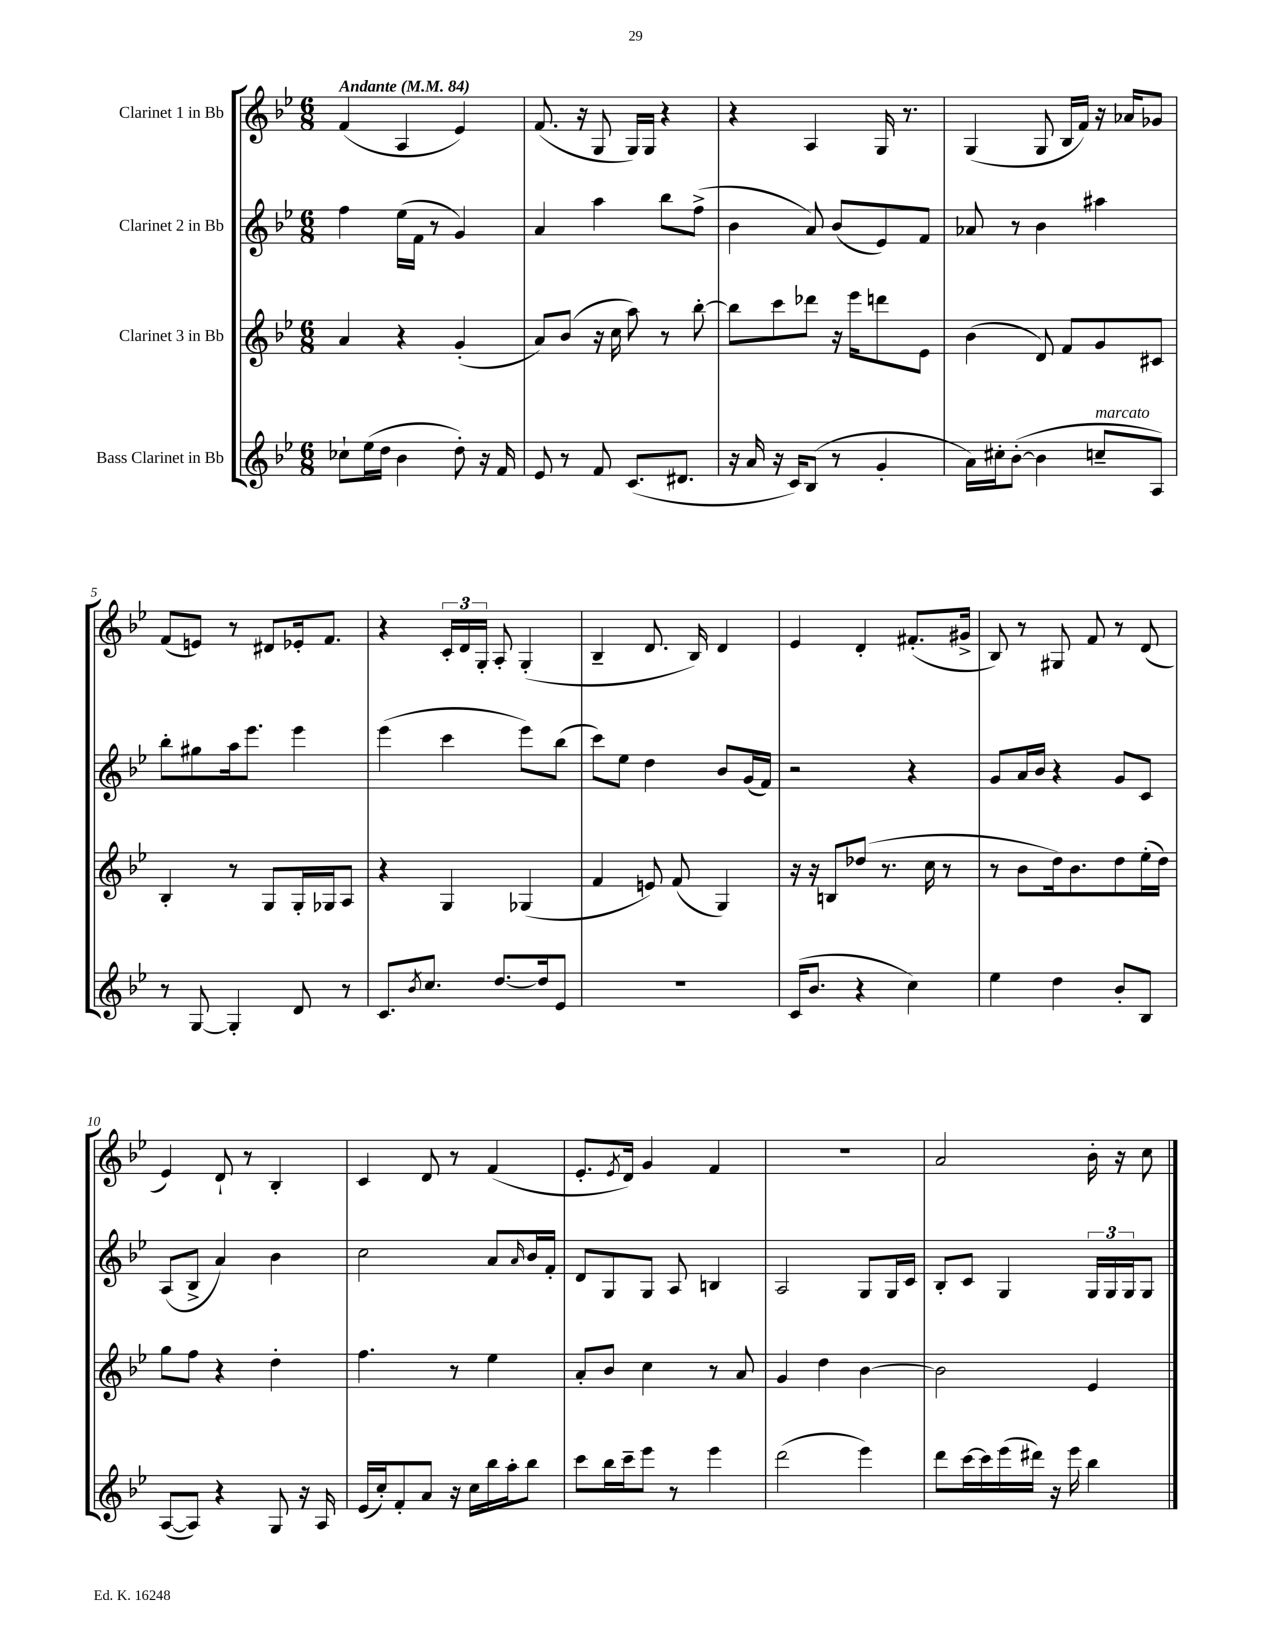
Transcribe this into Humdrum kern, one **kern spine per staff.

**kern	**kern	**kern	**kern
*staff4	*staff3	*staff2	*staff1
*clefG2	*clefG2	*clefG2	*clefG2
*k[b-e-]	*k[b-e-]	*k[b-e-]	*k[b-e-]
*M6/8	*M6/8	*M6/8	*M6/8
*MM84	*MM84	*MM84	*MM84
8cc-`	4a	4ff	(4f
(16ee-	.	.	.
16dd	.	.	.
4b-	4r	(16ee-	4A
.	.	16f	.
.	.	8r	.
8dd')	(4g'	4g)	4e-)
16r	.	.	.
16f	.	.	.
=	=	=	=
8e-	8a)	4a	(8.f
8r	(8b-	.	.
.	.	.	16r
8f	16r	4aa	8G
.	16cc	.	.
(8.c	8aa)	.	16G)
.	.	.	16G
.	8r	8bb-	4r
8.d#	.	.	.
.	[8bb-'	(8ff^	.
=	=	=	=
16r	8bb-]	4b-	4r
16a	.	.	.
16r	8ccc	.	.
16c)	.	.	.
(8B-	8ddd-	8a)	4A
8r	16r	(8b-	.
.	16eee-	.	.
4g'	8ddd	8e-)	16G
.	.	.	8.r
.	8e-	8f	.
=	=	=	=
16a)	(4b-	8a-	(4G
16cc#'	.	.	.
([8b-'	.	8r	.
4b-]	8d)	4b-	8G
.	8f	.	16B-
.	.	.	16f)
8cc~	8g	4aa#	16r
.	.	.	16a-
8A)	8c#	.	8g-
=	=	=	=
8r	4B-'	8bb-'	(8f
[8G	.	8gg#	8e)
4G']	8r	16aa	8r
.	.	8.eee-	.
.	8G	.	8d#
8d	16G'	4eee-	16e-'
.	16G-	.	8.f
8r	8A	.	.
=	=	=	=
8.c	4r	(4eee-	4r
8qb-	.	.	.
8.cc	.	.	.
.	4G	4ccc	24c'
.	.	.	24d
.	.	.	24G'
[8.dd	.	.	8A'
.	(4G-	8eee-)	(4G'
16dd]	.	.	.
8e-	.	(8bb-	.
=	=	=	=
2.r	4f	8ccc)	4B-~
.	.	8ee-	.
.	8e)	4dd	8.d
.	(8f	.	.
.	.	.	16B-)
.	4G)	8b-	4d
.	.	(16g	.
.	.	16f)	.
=	=	=	=
(16c	16r	2r	4e-
8.b-	16r	.	.
.	8B	.	.
4r	(8dd-	.	4d'
.	8.r	.	.
4cc)	.	4r	(8.f#'
.	16cc	.	.
.	8r	.	.
.	.	.	16g#^
=	=	=	=
4ee-	8r	8g	8B-)
.	8b-	16a	8r
.	.	16b-	.
4dd	16dd)	4r	8G#
.	8.b-	.	.
.	.	.	8f
8b-'	8dd	8g	8r
8B-	(16ee-'	8c	(8d
.	16dd)	.	.
=	=	=	=
([8A	8gg	(8A	4e-)
8A])	8ff	8B-^	.
4r	4r	4a)	8d`
.	.	.	8r
8G	4dd'	4b-	4B-'
16r	.	.	.
16A	.	.	.
=	=	=	=
(16e-	4.ff	2cc	4c
16cc')	.	.	.
8f'	.	.	.
8a	.	.	8d
16r	8r	.	8r
16cc	.	.	.
16bb-	4ee-	8a	(4f
16aa'	.	.	.
.	.	16qqa	.
8bb-	.	16b-	.
.	.	16f'	.
=	=	=	=
8ccc	8a'	8d	8.e-'
16bb-	8b-	8G	.
.	.	.	8qe-
16ccc~	.	.	16d)
8eee-	4cc	8G	4g
8r	.	8A	.
4eee-	8r	4B	4f
.	8a	.	.
=	=	=	=
(2ddd	4g	2A	2.r
.	4dd	.	.
4eee-)	[4b-	8G	.
.	.	16G	.
.	.	16c	.
=	=	=	=
8ddd	2b-]	8B-'	2a
[16ccc	.	8c	.
16ccc]	.	.	.
(16eee-	.	4G	.
16ddd#)	.	.	.
16r	.	.	.
16eee-	.	.	.
4bb-	4e-	24G	16b-'
.	.	24G	.
.	.	.	16r
.	.	24G	.
.	.	8G	8cc
==	==	==	==
*-	*-	*-	*-
